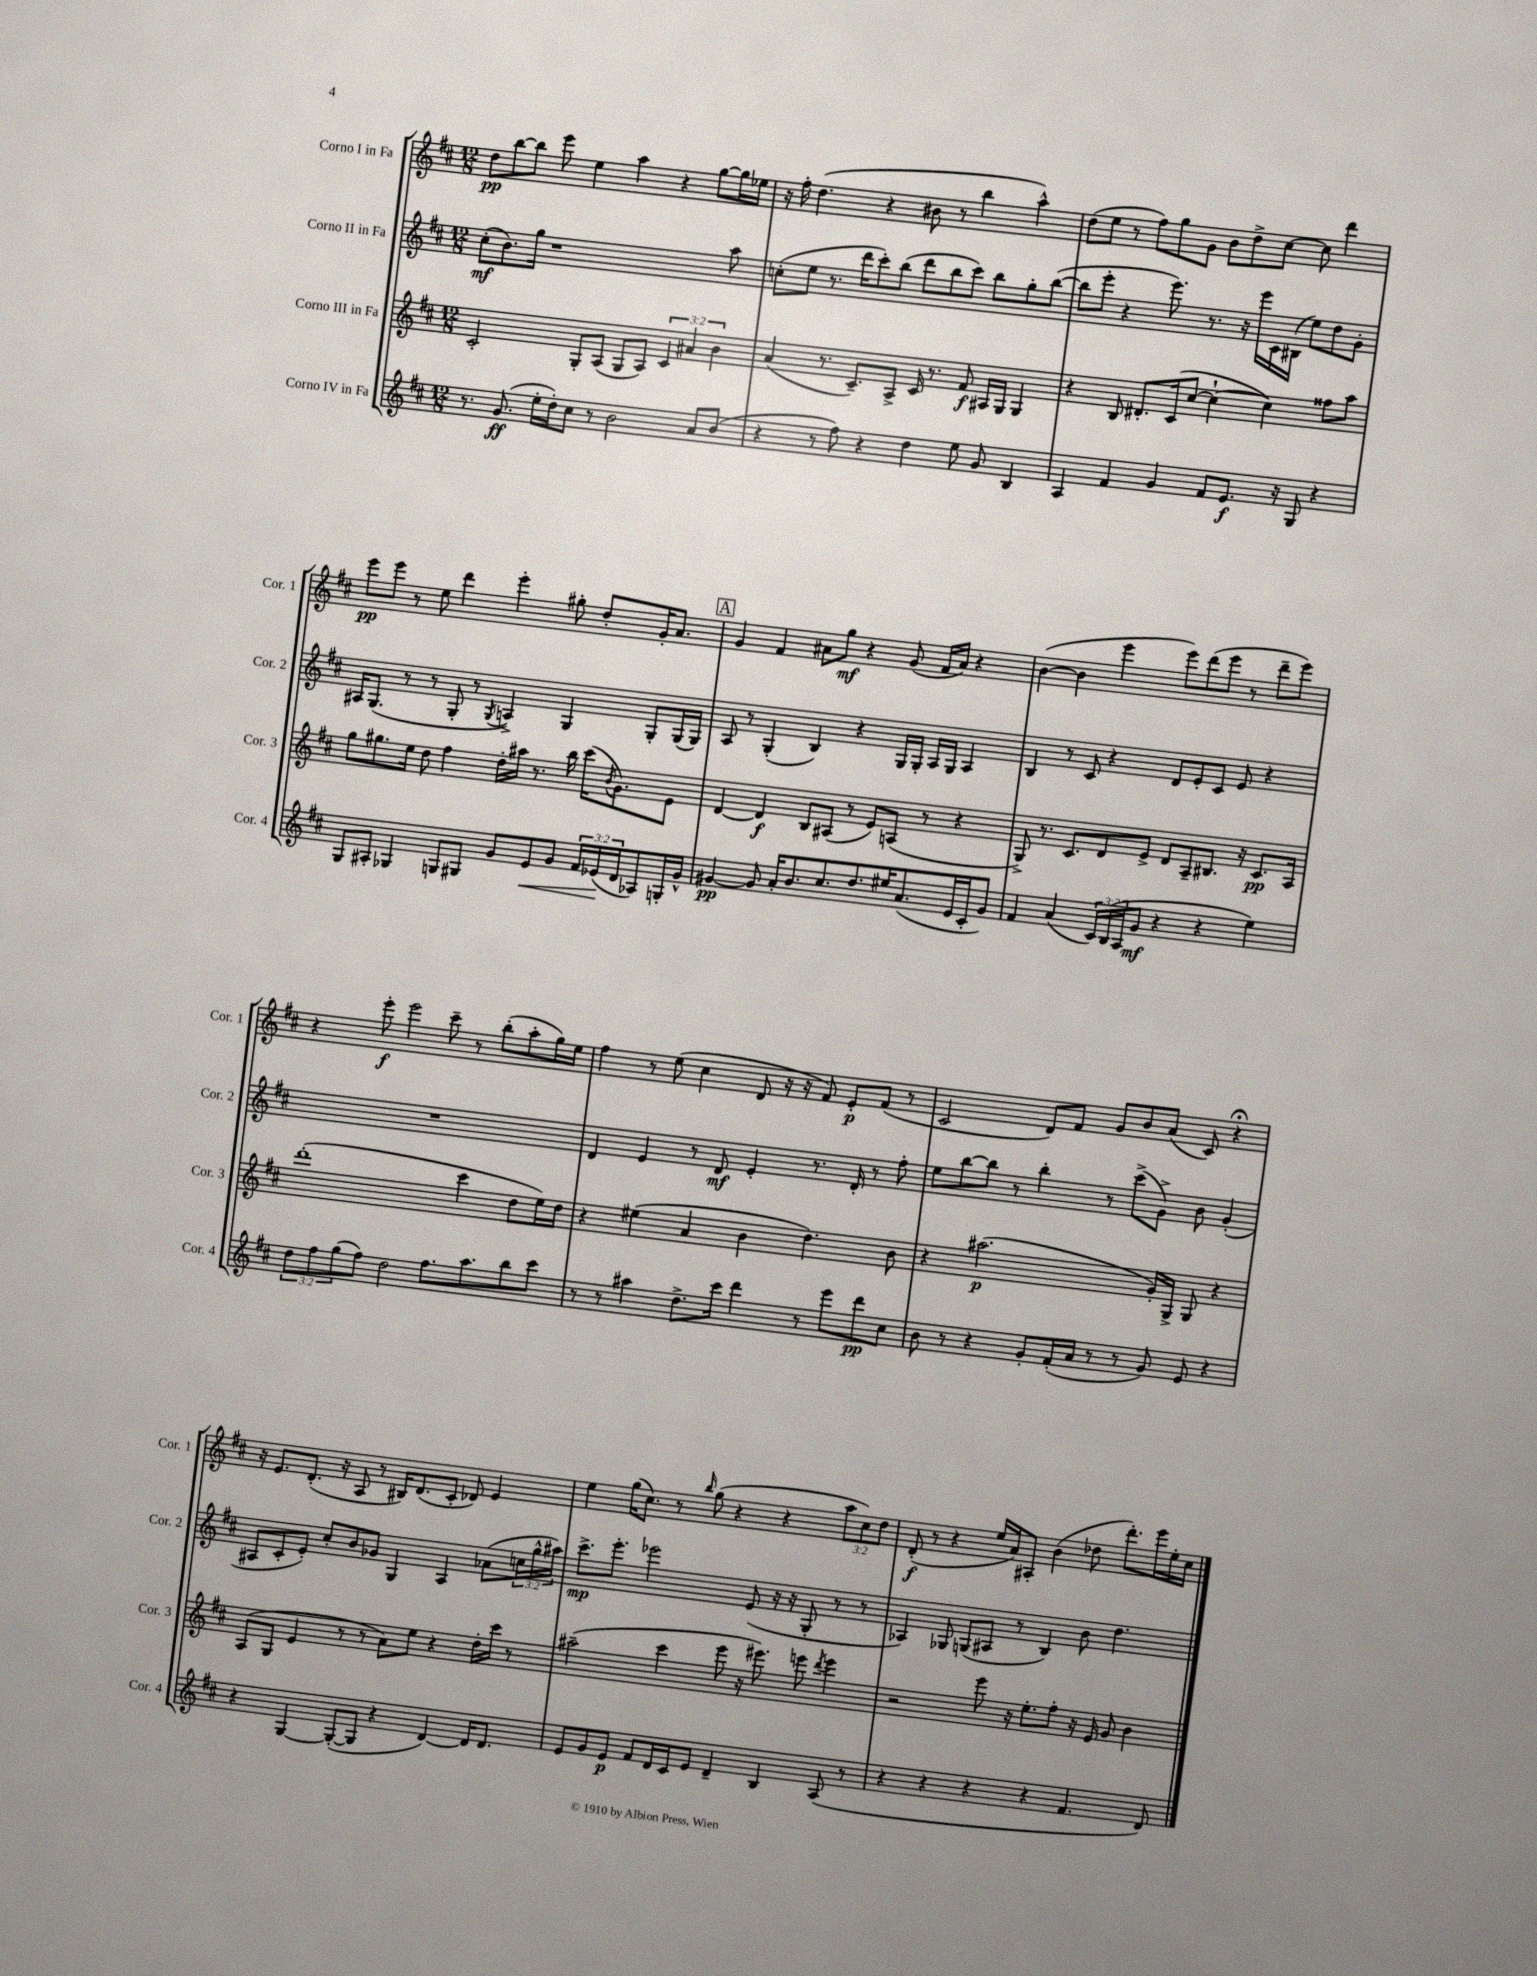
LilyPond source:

<<
\new StaffGroup <<
\new Staff = "s0" \with { instrumentName = "Corno I in Fa" shortInstrumentName = "Cor. 1" } {
    \clef treble \key d \major \numericTimeSignature \time 12/8 \override Staff.TupletNumber.text = #tuplet-number::calc-fraction-text
    d''8\pp b''8~ b''8 e'''8 e''4 a''4 r4 g''8~ g''16 ees''16 |
    r16 fis''16-. d''4.( r4 bis'8 r8 b''4 a''4-^) |
    d''8( e''8 r8 fis''8) g''8 g'8 b'8 d''8-> cis''8~ cis''8 d'''4 |
    e'''8\pp e'''8 r8 e''8 d'''4 e'''4-. gis''8-. d''8-. g'16-. a'8. |
    \mark \markup { \box "A" } g'4 fis'4 ais'8 g''8\mf r4 g'8( fis'16 ais'16) r4 |
    b'4~( b'4 e'''4 e'''8) d'''8( e'''8 r8 d'''8-- e'''8) |
    r4 e'''8-.\f e'''2 cis'''8-- r8 b''8-.( a''8-. g''16) e''16 |
    fis''4 r8 e''8( cis''4 d'8 r16 r16 fis'8) e'8-.\p fis'8( r8 |
    cis'2 d'8) fis'8 g'8 b'8 a'8( cis'8) r4\fermata |
    r16 e'8. d'8.-.( r16 a8 r8 bis16) d'8.( cis'8-. des'8) e'4 |
    e''4 g''16( cis''8.) r8 \grace { b''16 } g''8( r4 r4 \tuplet 3/2 { a''8 cis''8) d''8 } |
    d'8-.\f( r8 r4 e''16 a'16) ais8-. b'4( des''8 d'''8.-.) e'''16 e''16-. cis''16 \bar "|." |
}
\new Staff = "s1" \with { instrumentName = "Corno II in Fa" shortInstrumentName = "Cor. 2" } {
    \clef treble \key d \major \numericTimeSignature \time 12/8 \override Staff.TupletNumber.text = #tuplet-number::calc-fraction-text
    cis''8-.\mf( b'8.) g''16 r1 a''8 |
    c''8-.( e''8 r8. d'''16 cis'''8-.) b''8( d'''8 b''8 cis'''8) b''8 g''8-. b''8~( |
    b''8 e'''8-. r4 e'''8.) r8. r16 e'''16 cis'16 bis16( e''8) d''8 g'8-. |
    ais16 g8.( r8 r8 g8-. r8 \acciaccatura { g8 } a4->) g4 g8-. g16( g16) |
    \mark \markup { \box "A" } a8 r8 g4-.( b4) r4 g16 g16-. a16 g16 a4 |
    b4 r8 cis'8 r4 d'8 e'8-. cis'8 e'8 r4 |
    R1. |
    d'4 e'4 r8 d'8\mf e'4-. r8. d'16-. r8 fis''8-. |
    e''8 b''8~ b''8 r8 b''4-. r8 cis'''8->( g'8->) b'8 g'4-.( |
    ais8 cis'8-. e'8-.) cis''8-. b'8 ges'8 g4 ais4 aes'8( \tuplet 3/2 { c''16 g''16-^ ais''16) } |
    cis'''8.->\mp e'''8.-. ees'''2 e'8( r16 r16 g8-. r8 r8 |
    aes4) ges8 g8( ais8 r8 b4) b'8 d''4. \bar "|." |
}
\new Staff = "s2" \with { instrumentName = "Corno III in Fa" shortInstrumentName = "Cor. 3" } {
    \clef treble \key d \major \numericTimeSignature \time 12/8 \override Staff.TupletNumber.text = #tuplet-number::calc-fraction-text
    cis'2-. g8-. a8( g8 a8) \tuplet 3/2 { cis'4 ais'4 b'4 } |
    a'4( r8. cis'8.--) a8-> cis'16 r8. fis'8\f ais16 g16 g4 |
    r4 b8 dis'8.-. cis'16( cis''8~ cis''4~-! cis''4) fisis''8 a''8 |
    g''8 gis''8. e''16 d''8 fis''4 d''16-. ais''16 r8. b''16 cis'''16( \acciaccatura { b'8 } g'8.) e'8 |
    \mark \markup { \box "A" } d'4~ d'4\f b8 ais8( r8 e'8) a8( r8 r4 |
    g8->) r8. cis'8. d'8 e'8-> d'8 a8-- bis8. r16 cis'8.\pp a16 |
    d'''1-.( cis'''4 d''8 e''16) d''16 |
    r4 eis''4( a'4 b'4 d''4.) b'8 |
    r4 ais''2.\p( g'16-.) g16-> g8 r4 |
    a8( g8 e'4 r8 r8 a'8) e''8 r4 d''16-. cis'''16 r8 |
    ais''2--( cis'''4 e'''8 r16 eis'''8.) e'''8 \acciaccatura { d'''8 } e'''4 |
    r2 e'''8 r16 e''8.-. fis''8-. r16 e'16 g'8 b'4 \bar "|." |
}
\new Staff = "s3" \with { instrumentName = "Corno IV in Fa" shortInstrumentName = "Cor. 4" } {
    \clef treble \key d \major \numericTimeSignature \time 12/8 \override Staff.TupletNumber.text = #tuplet-number::calc-fraction-text
    r8. g'8.\ff( e''16-. d''16-.) cis''8 r8 b'2 a'8 b'8( |
    r4 r8 fis''8) r4 d''4 e''8 g'8 b4 |
    a4 fis'4 g'4 fis'8 e'8.\f r16 g8 r4 |
    g8 ais8-. ges4 g8 gis8 g'8 e'8\< g'8 \tuplet 3/2 { fis'16 ees'16\!( d'16 } aes8) g16-. g'16-^ |
    \mark \markup { \box "A" } gis'4~\pp gis'8 a'16-. b'8. cis''8. d''8. eis''16 a'8.( e'16 cis'16-. gis'8) |
    fis'4 a'4( \tuplet 3/2 { cis'16) b16( a16 } g'8\mf r4 r4 e''4) |
    \tuplet 3/2 { d''8 fis''8 g''8( } fis''8) d''2 fis''8. a''8. b''8 cis'''8 |
    r8 r8 ais''4 d''8.-> cis'''16 d'''4 r8 e'''8 d'''8\pp cis''8 |
    b'8 r8 r4 g'8-. fis'16-.( a'16 r8 r8 g'8) e'8 r4 |
    r4 g4~ g8~-.( g8 r4 d'4~) d'16 d'8. |
    e'8 g'8 e'8\p fis'8 d'16 cis'16 e'8 d'4-- b4 a8( r8 |
    r4 r4 r4 r4 fis'4. d'8) \bar "|." |
}
>>
>>
\layout { \context { \Score \remove "Bar_number_engraver" } }
